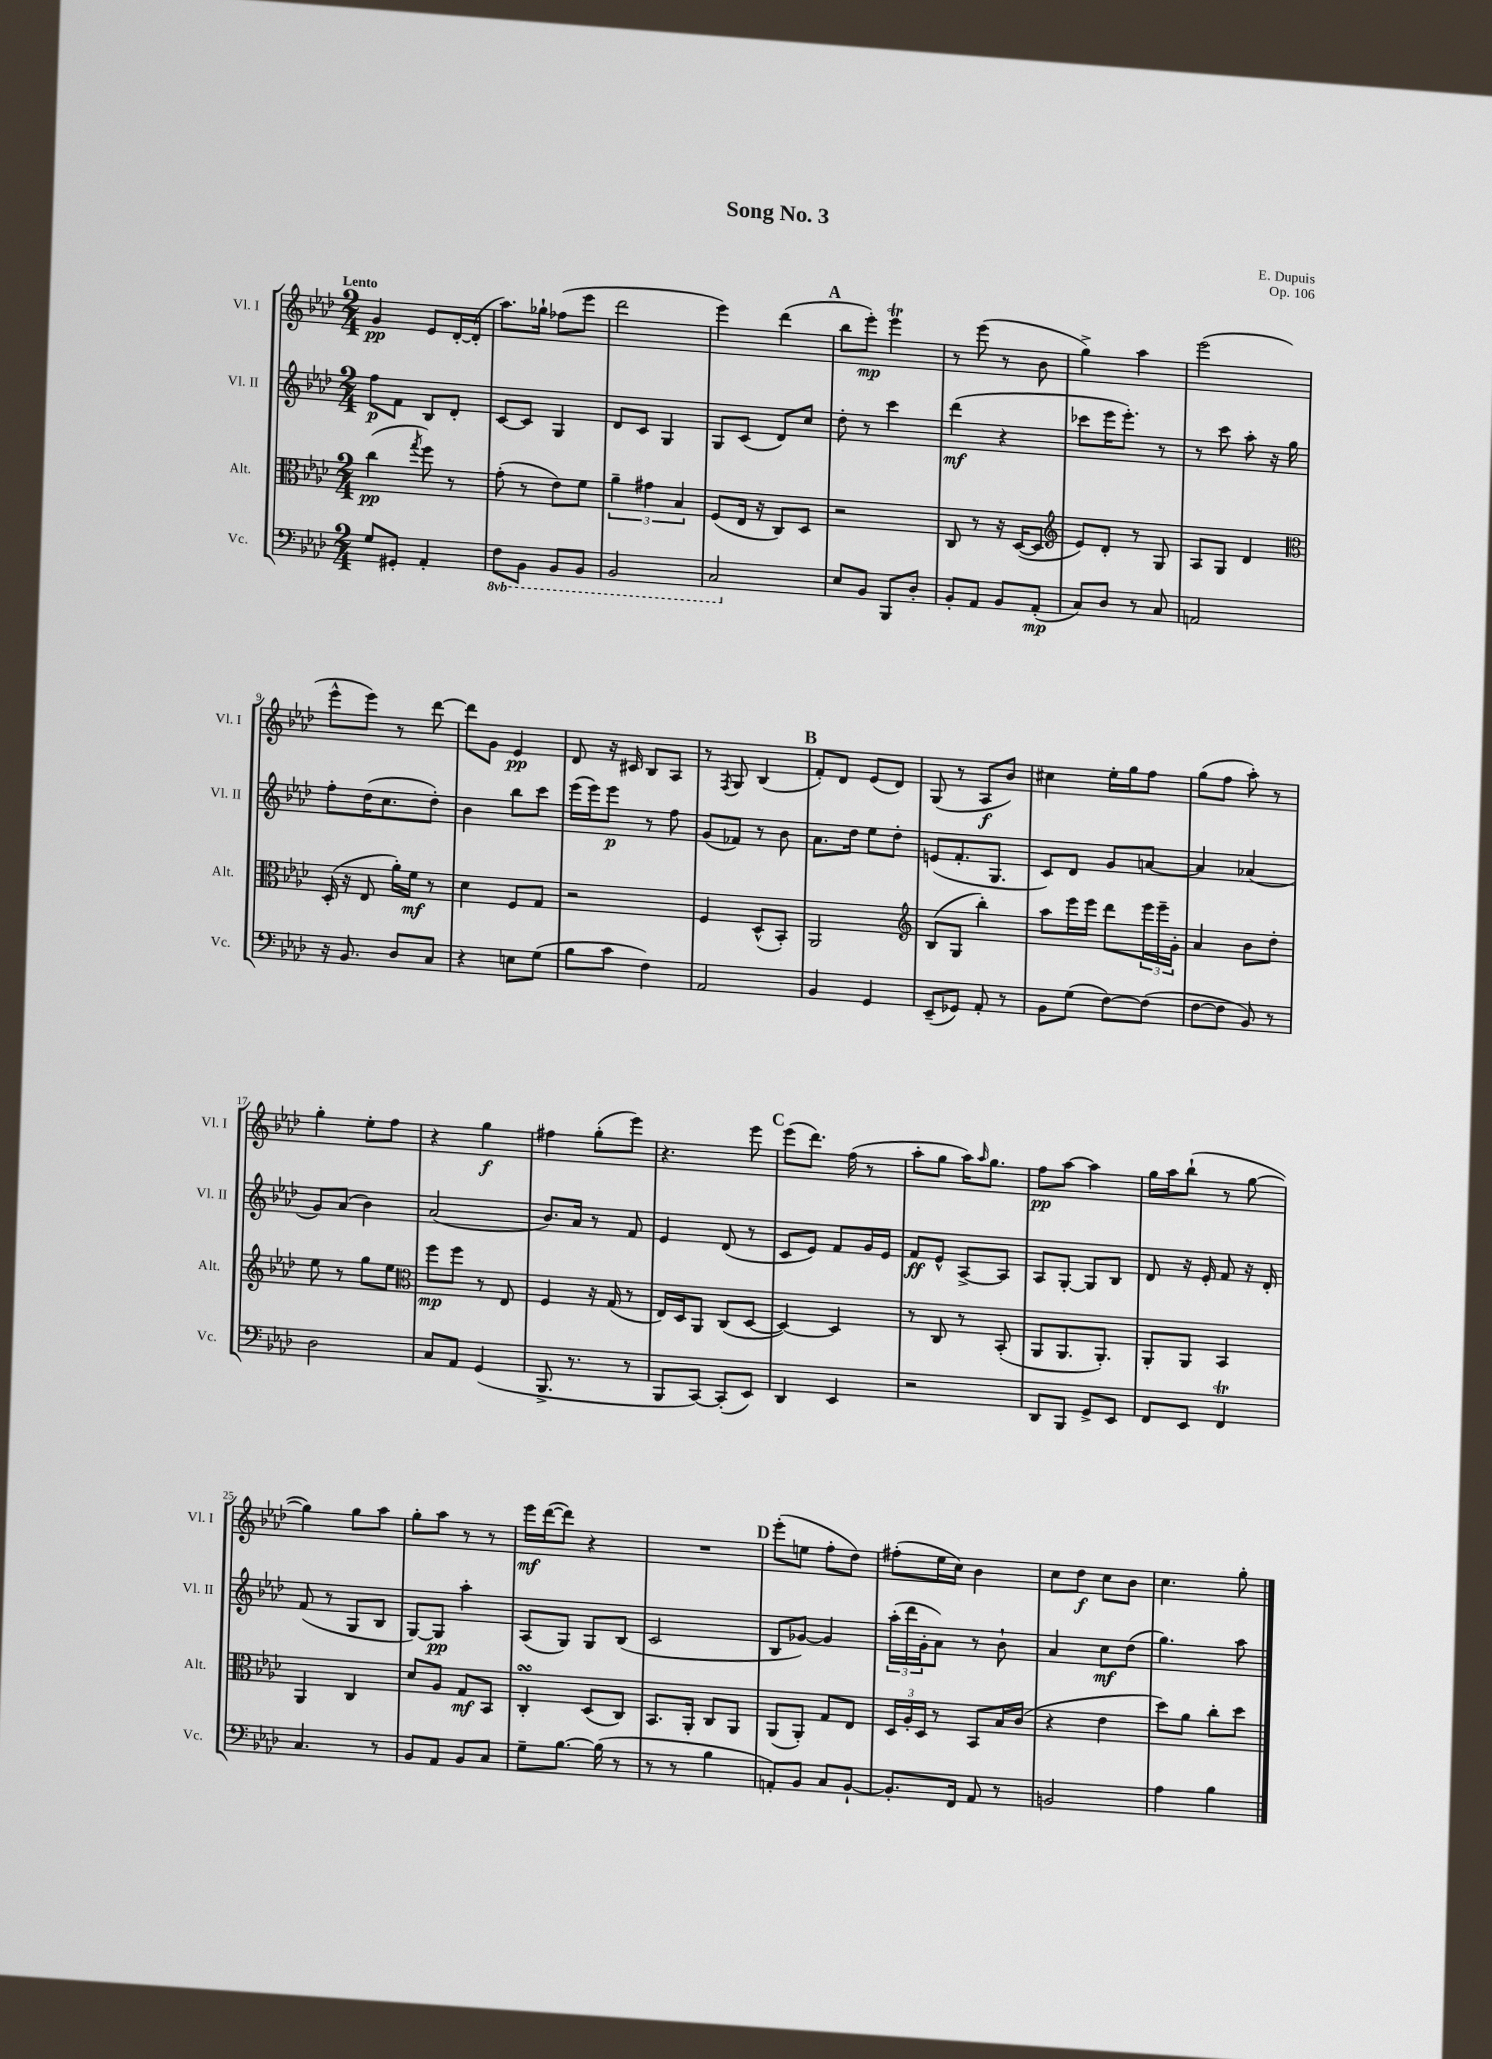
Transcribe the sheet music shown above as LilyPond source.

\header { title = "Song No. 3" composer = "E. Dupuis" opus = "Op. 106" }
<<
\new StaffGroup <<
\new Staff = "s0" \with { instrumentName = "Vl. I" shortInstrumentName = "Vl. I" } {
    \clef treble \key aes \major \numericTimeSignature \time 2/4 \tempo "Lento"
    g'4\pp ees'8 des'16~-. des'16-.( |
    aes''8.) ges''16-! fes''8( ees'''8 |
    des'''2 |
    ees'''4) des'''4( |
    \mark \markup { \bold "A" } bes''8 ees'''8-.\mp) ees'''4\trill |
    r8 ees'''8( r8 bes'8 |
    g''4->) aes''4 |
    ees'''2( |
    ees'''8-^ ees'''8) r8 des'''8~ |
    des'''8 g'8 ees'4\pp |
    des'8 r16 cis'16 bes8 aes8 |
    r8 \acciaccatura { f8 } g8 bes4( |
    \mark \markup { \bold "B" } f'8-.) des'8 ees'8( des'8) |
    g8( r8 aes8\f bes'8) |
    cis''4 ees''16-. g''16 f''8 |
    g''8( f''8 aes''8-.) r8 |
    g''4-. ees''8-. f''8 |
    r4 g''4\f |
    fis''4 g''8-.( ees'''8) |
    r4. ees'''8 |
    \mark \markup { \bold "C" } ees'''8( des'''8.) f''16( r8 |
    aes''8-. g''8 aes''16) \grace { aes''16 } g''8. |
    f''8\pp aes''8~ aes''4 |
    g''16 aes''16 bes''8-!( r8 g''8~ |
    g''4) g''8 aes''8 |
    g''8-. aes''8 r8 r8 |
    ees'''16\mf des'''16~( des'''8) r4 |
    R2 |
    \mark \markup { \bold "D" } ees'''8-.( e''8 f''8-. des''8) |
    fis''8-.( ees''16 c''16) bes'4 |
    c''8 des''8\f c''8 bes'8 |
    c''4. g''8-. \bar "|." |
}
\new Staff = "s1" \with { instrumentName = "Vl. II" shortInstrumentName = "Vl. II" } {
    \clef treble \key aes \major \numericTimeSignature \time 2/4
    f''8\p f'8 bes8 des'8-. |
    c'8~ c'8 g4 |
    des'8 c'8 g4 |
    g8 c'8( des'8) c''8 |
    \mark \markup { \bold "A" } des''8-. r8 c'''4 |
    des'''4\mf( r4 |
    ces'''8 ees'''16 ees'''8.-.) r8 |
    r8 c'''8 aes''8-. r16 g''16 |
    f''8-. des''16( c''8. des''8-.) |
    bes'4 bes''8 c'''8 |
    ees'''16( ees'''16) ees'''8\p r8 f''8 |
    g'8( fes'8) r8 bes'8 |
    \mark \markup { \bold "B" } aes'8. des''16 ees''8 des''8-. |
    e'8( f'8.-. g8. |
    c'8) des'8 g'8 a'8~ |
    a'4 aes'4( |
    g'8) aes'8( bes'4) |
    aes'2( |
    bes'8.) aes'16 r8 f'8 |
    ees'4 des'8( r8 |
    \mark \markup { \bold "C" } c'8 ees'8) f'8 g'16 ees'16 |
    f'8\ff ees'8-^ aes8~-> aes8 |
    aes8 g8~-. g8 bes8 |
    des'8 r16 ees'16-. f'8 r16 des'16-. |
    f'8( r8 g8 bes8 |
    g8~) g8\pp aes''4-. |
    aes8( g8) g8 bes8( |
    c'2 |
    \mark \markup { \bold "D" } bes8 ges'8~) ges'4 |
    \tuplet 3/2 { aes''16-.( des'''16 g'16-. } aes'8) r8 bes'8-! |
    aes'4 c''8\mf des''8( |
    g''4.) aes''8 \bar "|." |
}
\new Staff = "s2" \with { instrumentName = "Alt." shortInstrumentName = "Alt." } {
    \clef alto \key aes \major \numericTimeSignature \time 2/4
    c''4\pp( \acciaccatura { g''8 } f''8) r8 |
    g'8-.( r8 ees'8) f'8 |
    \tuplet 3/2 { aes'4-- gis'4 bes4 } |
    f8( ees16 r16 c8) des8 |
    \mark \markup { \bold "A" } r2 |
    c8 r8 r16 des16~( des8 |
    \clef treble ees'8) des'8-. r8 g8 |
    aes8 g8 des'4 |
    \clef alto des16-.( r16 ees8 aes'16-.) f'16\mf r8 |
    des'4 f8 g8 |
    r2 |
    f4 des8-^( bes,8-.) |
    \mark \markup { \bold "B" } aes,2 |
    \clef treble bes8( g8 bes''4-.) |
    aes''8 ees'''16 ees'''16 des'''8 \tuplet 3/2 { ees'''16 ees'''16-- g'16-. } |
    aes'4 bes'8 des''8-. |
    ees''8 r8 g''8 ees''8 |
    \clef alto f''8\mp f''8 r8 ees8 |
    f4 r16 g16( r8 |
    ees16) des16 aes,8 c8( des8~ |
    \mark \markup { \bold "C" } des4~) des4 |
    r8 c8 r8 bes,8-.( |
    aes,8 aes,8. aes,8.-.) |
    aes,8-. aes,8 bes,4 |
    aes,4 c4 |
    des'8 aes8 g8\mf bes,8 |
    c4-.\turn des8( c8) |
    bes,8. aes,16-. c8 aes,8 |
    \mark \markup { \bold "D" } aes,8( aes,8-.) g8 ees8 |
    \tuplet 3/2 { des16 aes16-. des16 } r8 bes,8 bes16 c'16( |
    r4 ees'4 |
    des''8) aes'8 c''8-. des''8 \bar "|." |
}
\new Staff = "s3" \with { instrumentName = "Vc." shortInstrumentName = "Vc." } {
    \clef bass \key aes \major \numericTimeSignature \time 2/4 \set Staff.ottavationMarkups = #ottavation-simple-ordinals
    g8 gis,8-. aes,4-. |
    \ottava #-1 f,8 bes,,8 bes,,8 bes,,8 |
    bes,,2 |
    c,2 \ottava #0 |
    \mark \markup { \bold "A" } ees8 bes,8 bes,,8 des8-. |
    bes,8-. aes,8 bes,8 aes,8-.\mp( |
    c8) des8 r8 c8 |
    a,2 |
    r16 bes,8. des8 c8 |
    r4 e8 g8( |
    bes8 c'8 f4) |
    aes,2 |
    \mark \markup { \bold "B" } bes,4 g,4 |
    ees,8--( ges,8) aes,8-. r8 |
    bes,8 g8( f8~) f8( |
    f8~ f8 bes,8) r8 |
    des2 |
    c8 aes,8 g,4( |
    bes,,8.-> r8. r8 |
    bes,,8 c,8~) c,8-.( ees,8) |
    \mark \markup { \bold "C" } des,4 ees,4 |
    r2 |
    des,8 bes,,8 g,8-> ees,8 |
    f,8 ees,8 f,4\trill |
    c4. r8 |
    bes,8 aes,8 bes,8 c8 |
    g8-- bes8.~ bes16( r8 |
    r8 r8 bes4 |
    \mark \markup { \bold "D" } a,8-.) bes,8 c8 bes,8~-! |
    bes,8.-. f,16 aes,8 r8 |
    b,2 |
    aes4 bes4 \bar "|." |
}
>>
>>
